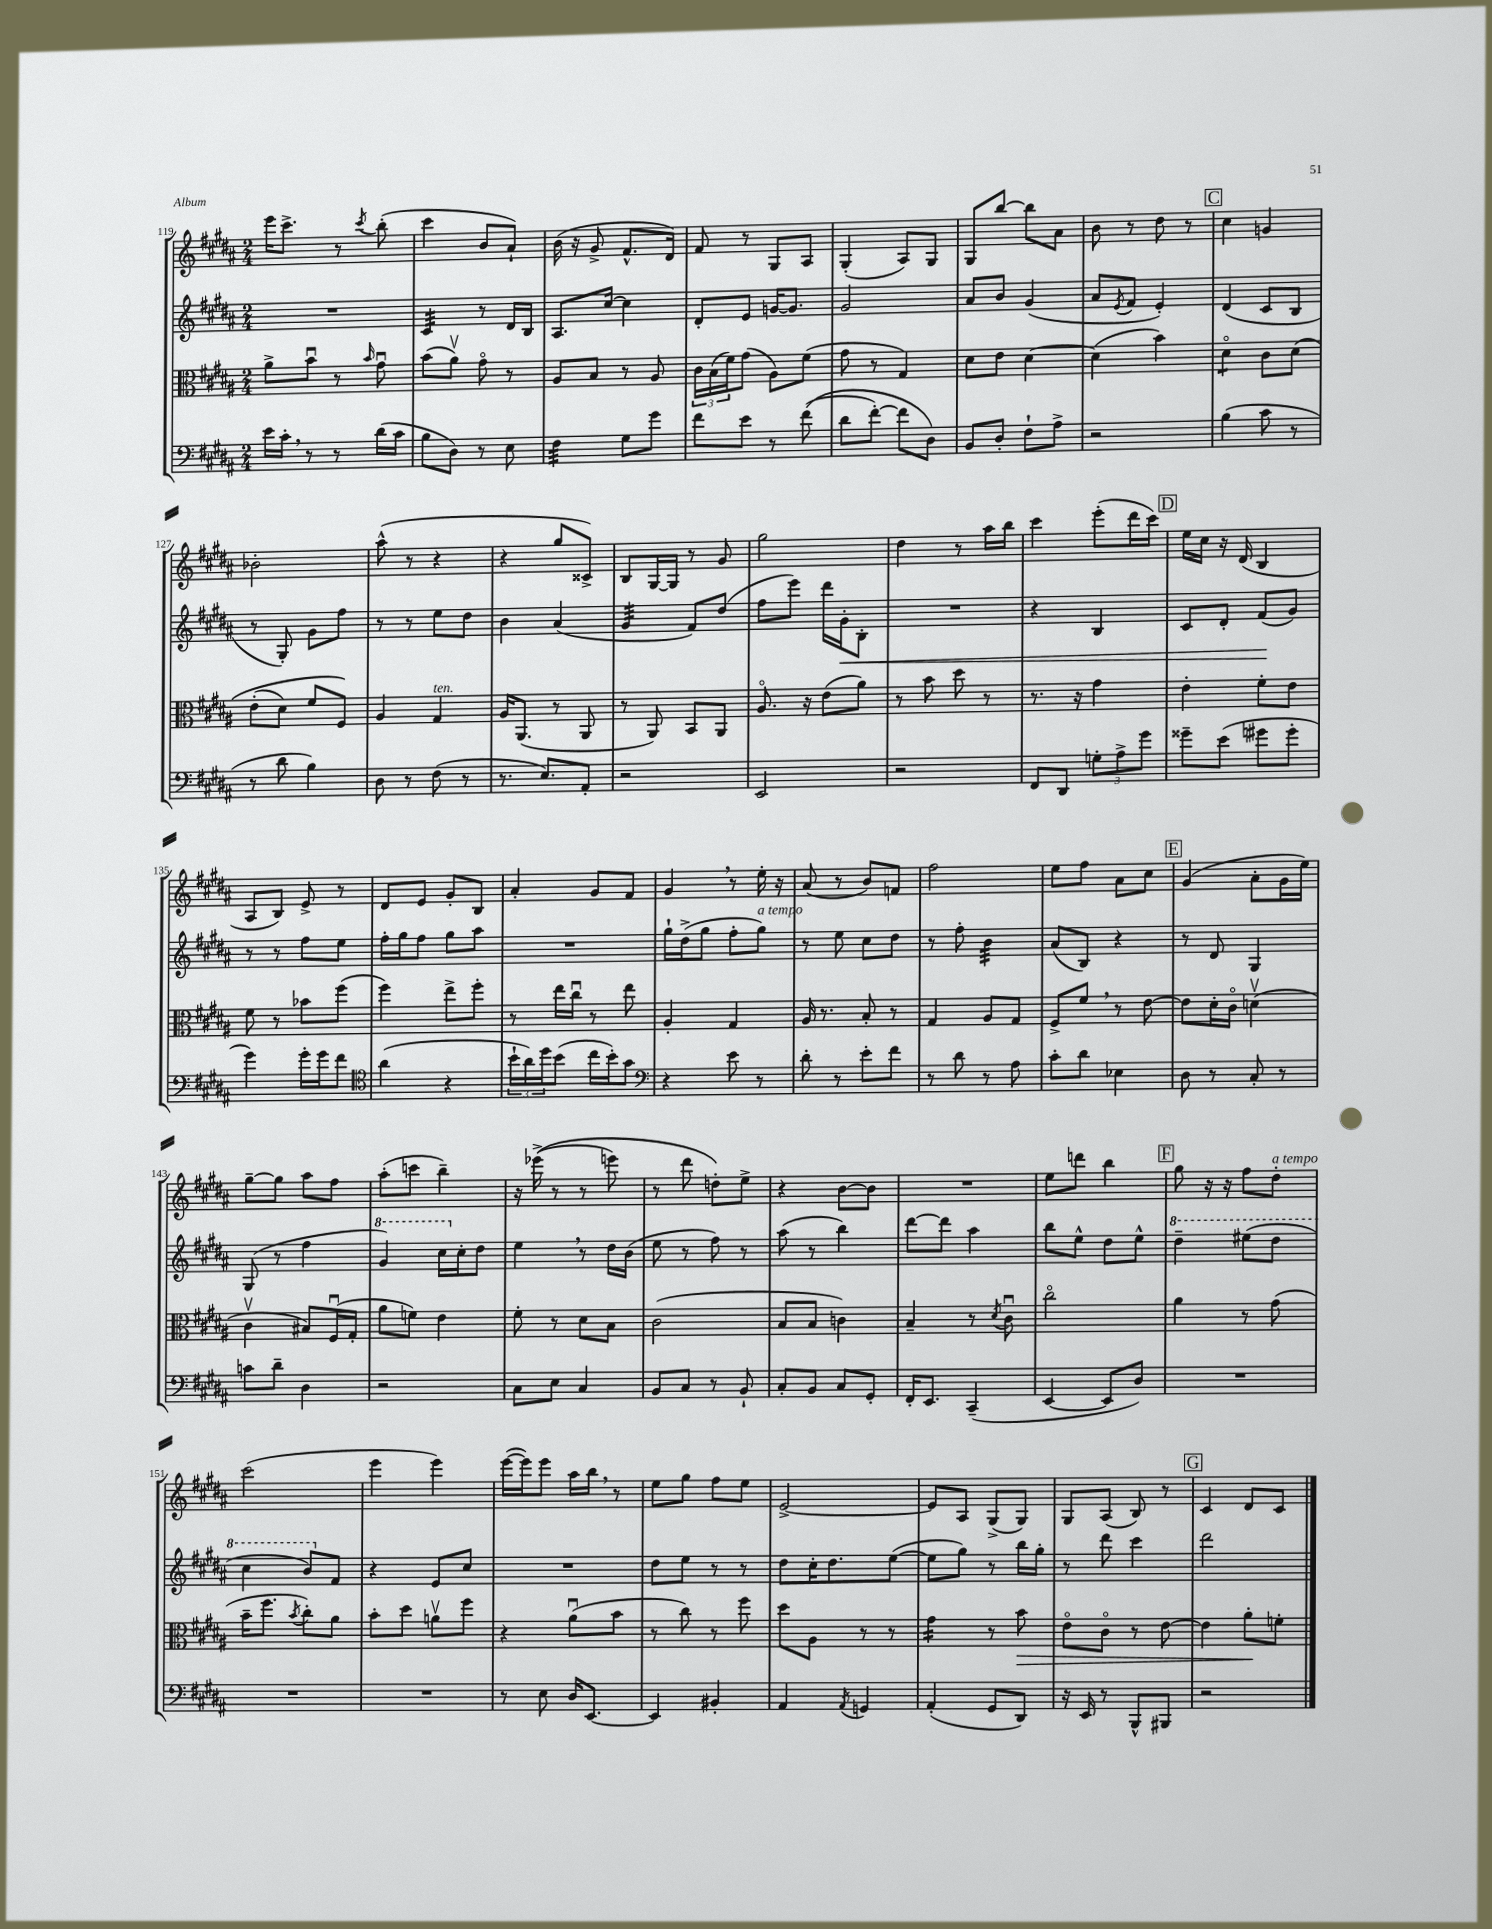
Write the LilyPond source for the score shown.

<<
\new StaffGroup <<
\new Staff = "s0" {
    \clef treble \key b \major \numericTimeSignature \time 2/4
    e'''16 cis'''8.-> r8 \acciaccatura { cis'''8 } b''8-.( |
    cis'''4 b'8 ais'8-!) |
    b'16( r16 gis'8-> fis'8.-^ dis'16) |
    fis'8 r8 gis8 ais8 |
    gis4-.( ais8) gis8 |
    gis8 b''8~ b''8 ais'8 |
    b'8 r8 dis''8 r8 |
    \mark \markup { \box "C" } cis''4 g'4 |
    bes'2-. |
    ais''8-^( r8 r4 |
    r4 gis''8 cisis'8->) |
    b8 gis16~ gis16 r8 gis'8 |
    gis''2 |
    dis''4 r8 ais''16 b''16 |
    cis'''4 e'''8-.( dis'''16 cis'''16) |
    \mark \markup { \box "D" } e''16 cis''16 r16 dis'16( b4 |
    ais8 b8) e'8-> r8 |
    dis'8 e'8 gis'8-. b8 |
    ais'4-. gis'8 fis'8 |
    gis'4 \breathe r8 e''16-. r16 |
    ais'8( r8 b'8) f'8 |
    fis''2 |
    e''8 fis''8 ais'8 cis''8 |
    \mark \markup { \box "E" } gis'4( ais'8-. gis'16 e''16) |
    gis''8~-- gis''8 ais''8 fis''8 |
    ais''8-.( c'''8 b''4--) |
    r16 ees'''16->(\( r8 r8 e'''8) |
    r8 dis'''8 d''8-.\) e''8-> |
    r4 b'8~ b'8 |
    R2 |
    e''8 d'''8 b''4 |
    \mark \markup { \box "F" } gis''8 r16 r16 fis''8 dis''8-.^\markup { \italic "a tempo" } |
    cis'''2( |
    e'''4 e'''4) |
    e'''16~( e'''16) e'''8 ais''16 b''16 \breathe r8 |
    e''8 gis''8 fis''8 e''8 |
    e'2~-> |
    e'8 ais8 gis8->( gis8) |
    gis8 ais8( b8) r8 |
    \mark \markup { \box "G" } cis'4 dis'8 cis'8 \bar "|." |
}
\new Staff = "s1" {
    \clef treble \key b \major \numericTimeSignature \time 2/4
    R2 |
    cis'4:32 r8 dis'16 b16 |
    ais8. cis''16~ cis''4 |
    dis'8-. e'8 g'16~ g'8. |
    gis'2 |
    ais'8 b'8 gis'4( |
    ais'8 \acciaccatura { e'8 } fis'8 e'4-.) |
    \mark \markup { \box "C" } dis'4( cis'8 b8 |
    r8 gis8-.) gis'8 fis''8 |
    r8 r8 e''8 dis''8 |
    b'4 ais'4( |
    gis'4:32 fis'8) dis''8( |
    fis''8 e'''8) dis'''16 gis'16-.\< b8-. |
    R2 |
    r4 b4 |
    \mark \markup { \box "D" } cis'8 dis'8-. fis'8\!( gis'8) |
    r8 r8 fis''8 e''8 |
    fis''16-. gis''16 fis''8 gis''8 ais''8 |
    R2 |
    gis''16-! dis''16->( gis''8 fis''8-. gis''8^\markup { \italic "a tempo" }) |
    r8 e''8 cis''8 dis''8 |
    r8 fis''8-. b'4:32 |
    ais'8( b8) r4 |
    \mark \markup { \box "E" } r8 dis'8 gis4 |
    gis8( r8 fis''4 |
    \ottava #1 gis''4) cis'''16 \ottava #0 cis''16-. dis''8 |
    e''4 \breathe r8 dis''16 b'16( |
    e''8 r8 fis''8) r8 |
    ais''8( r8 b''4) |
    dis'''8~ dis'''8 ais''4 |
    b''8 e''8-^ dis''8 e''8-^ |
    \mark \markup { \box "F" } \ottava #1 dis'''4-- eis'''8( dis'''8 |
    cis'''4 b''8) \ottava #0 fis'8 |
    r4 e'8 cis''8 |
    R2 |
    dis''8 e''8 r8 r8 |
    dis''8 cis''16-. dis''8. e''8~( |
    e''8 gis''8) r8 b''16 gis''16-. |
    r8 dis'''8 cis'''4 |
    \mark \markup { \box "G" } dis'''2 \bar "|." |
}
\new Staff = "s2" {
    \clef alto \key b \major \numericTimeSignature \time 2/4
    ais'8-> b'8\downbow r8 \grace { b'16 } gis'8\downbow |
    b'8( ais'8\upbow) gis'8\flageolet r8 |
    ais8 b8 r8 ais8 |
    \tuplet 3/2 { cis'16 b16( fis'16) } gis'8( ais8) fis'8( |
    gis'8 r8 gis4) |
    dis'8 e'8 dis'4~ |
    dis'4( b'4) |
    \mark \markup { \box "C" } dis'4:8\flageolet cis'8 dis'8\( |
    e'8-.( dis'8) fis'8 fis8\) |
    ais4 gis4^\markup { \italic "ten." } |
    ais16 ais,8.( r8 ais,8 |
    r8 ais,8) b,8 ais,8 |
    ais8.\flageolet r16 e'8( ais'8) |
    r8 b'8 dis''8 r8 |
    r8. r16 gis'4 |
    \mark \markup { \box "D" } e'4-. fis'8-. e'8 |
    fis'8 r8 bes'8 fis''8( |
    fis''4) e''8-> fis''8-. |
    r8 e''16 cis''16\downbow r8 e''8 |
    ais4-. gis4 |
    ais16 r8. b8-. r8 |
    gis4 ais8 gis8 |
    fis8-> fis'8 \breathe r8 e'8~ |
    \mark \markup { \box "E" } e'8 dis'16-. cis'16\flageolet d'4\upbow( |
    cis'4\upbow bis8) fis16\downbow( gis16-. |
    ais'8 f'8) e'4 |
    fis'8-. r8 dis'8 b8 |
    cis'2( |
    b8 b8 c'4) |
    b4-- r8 \acciaccatura { dis'8 } cis'8\downbow |
    cis''2\flageolet |
    \mark \markup { \box "F" } ais'4 r8 gis'8( |
    b'16-- fis''8. \acciaccatura { b'8 } cis''8-.) ais'8 |
    b'8-. dis''8 a'8\upbow fis''8 |
    r4 ais'8\downbow( b'8 |
    r8 cis''8) r8 fis''8 |
    dis''8 ais8 r8 r8 |
    gis'4:16 r8 b'8\> |
    e'8\flageolet cis'8\flageolet r8 e'8~ |
    \mark \markup { \box "G" } e'4 ais'8-.\! f'8-. \bar "|." |
}
\new Staff = "s3" {
    \clef bass \key b \major \numericTimeSignature \time 2/4
    e'16 cis'16-. \breathe r8 r8 dis'16( cis'16 |
    b8 dis8) r8 e8 |
    fis4:32 gis8 gis'8 |
    fis'8 e'8 r8 fis'8(\( |
    dis'8 fis'8~-.) fis'8 dis8\) |
    b,8 dis8-. fis8-! ais8-> |
    r2 |
    \mark \markup { \box "C" } b4( cis'8 r8 |
    r8 dis'8 b4) |
    dis8 r8 fis8( r8 |
    r8. e8.) ais,8-. |
    r2 |
    e,2 |
    r2 |
    fis,8 dis,8 \tuplet 3/2 { g8-. ais8-> gis'8 } |
    \mark \markup { \box "D" } gisis'8-- e'8( gis'8 gis'8-. |
    gis'4) gis'16-. gis'16 fis'8 |
    \clef tenor ais'4( r4 |
    \tuplet 3/2 { b'16-! ais'16) dis''16 } b'8( cis''16 b'16-.) gis'8 |
    \clef bass r4 e'8 r8 |
    dis'8-. r8 e'8-. fis'8 |
    r8 dis'8 r8 ais8 |
    cis'8-. dis'8 ees4 |
    \mark \markup { \box "E" } dis8 r8 cis8-. r8 |
    c'8 dis'8-- dis4 |
    r2 |
    cis8 e8 cis4 |
    b,8 cis8 r8 b,8-! |
    cis8-. b,8 cis8 gis,8-. |
    fis,16-. e,8. cis,4--( |
    e,4~ e,8 dis8) |
    \mark \markup { \box "F" } R2 |
    R2 |
    R2 |
    r8 e8 dis16 e,8.~ |
    e,4 bis,4-. |
    ais,4 \acciaccatura { ais,8 } g,4 |
    ais,4-.( gis,8 dis,8) |
    r16 e,16 r8 b,,8-^ bis,,8 |
    \mark \markup { \box "G" } r2 \bar "|." |
}
>>
>>
\layout { \context { \Score currentBarNumber = #119 } }
